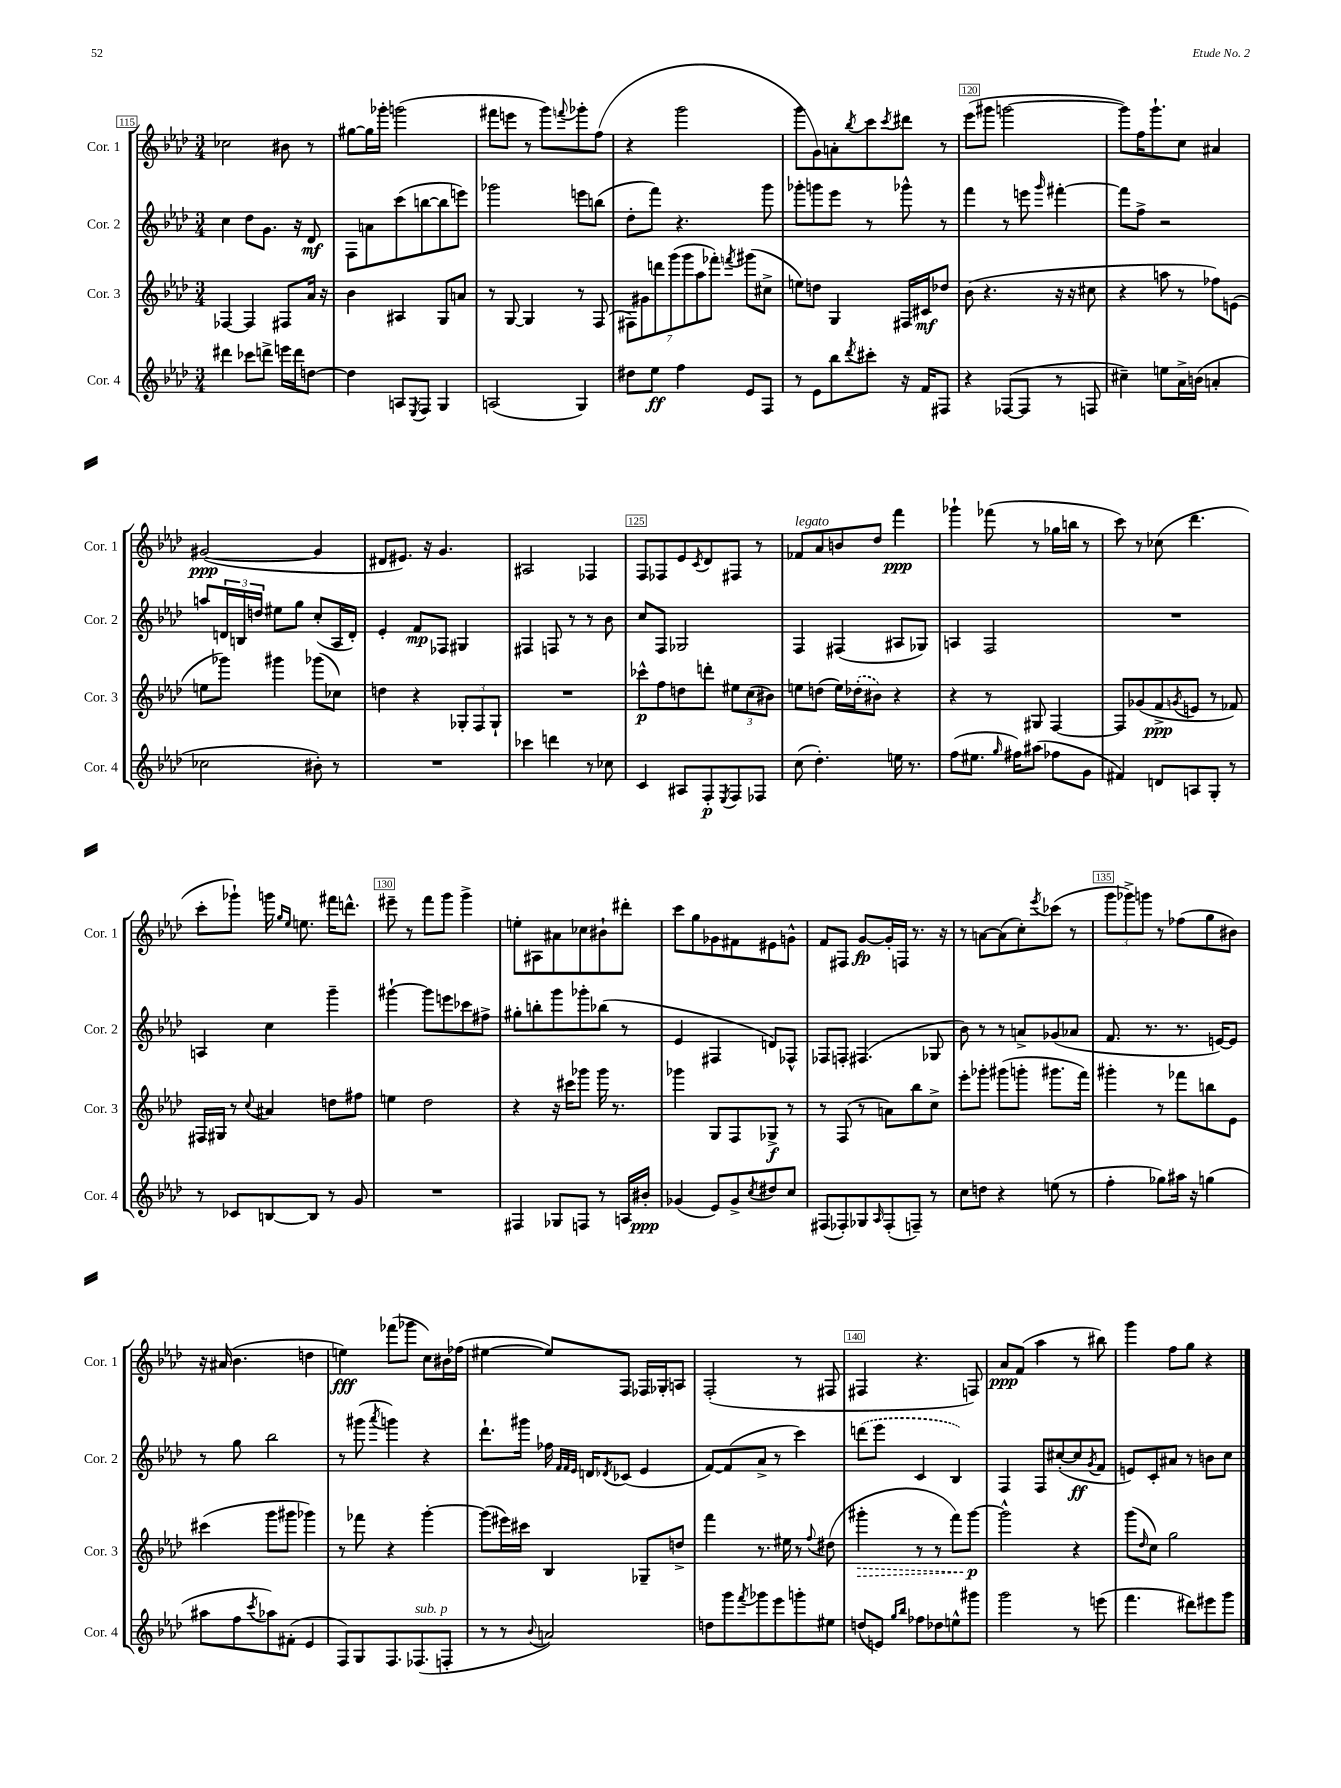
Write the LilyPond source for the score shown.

<<
\new StaffGroup <<
\new Staff = "s0" \with { instrumentName = "Cor. 1" shortInstrumentName = "Cor. 1" } {
    \clef treble \key aes \major \numericTimeSignature \time 3/4
    ces''2 bis'8 r8 |
    gis''8~ gis''16 ges'''16-. g'''2( |
    fis'''8 e'''8 r8 g'''8) \appoggiatura { f'''8 } ges'''8-. f''8( |
    r4 g'''2 |
    g'''8 g'8) a'8-. \acciaccatura { bes''8 } c'''8 \acciaccatura { c'''8 } dis'''8 r8 |
    ees'''8( gis'''8 g'''2~ |
    g'''8) f''16 g'''8.-! c''8 ais'4 |
    gis'2~\ppp( gis'4 |
    dis'8 eis'8.) r16 g'4. |
    ais2 fes4 |
    f8 fes8 ees'8 \acciaccatura { c'8 } des'8 fis8 r8 |
    fes'8^\markup { \italic "legato" } aes'8 b'8 des''8 f'''4\ppp |
    ges'''4-! fes'''8( r8 ges''16 b''16 r8 |
    c'''8) r8 ces''8( des'''4. |
    c'''8-. ges'''8-!) g'''16 \grace { g''16 ees''16 } e''8. fis'''16 d'''8.-^ |
    eis'''8-- r8 f'''8 g'''8 g'''4-> |
    e''8-. ais8 ais'8 ces''8 bis'8-! dis'''8-. |
    c'''8 g''8 ges'8 fis'8 eis'8 g'8-^ |
    f'8 fis8 g'8~\fp g'16-. f16 r8. r16 |
    r8 a'8~ a'8( c''8-.) \acciaccatura { ees'''8 } ces'''8( r8 |
    \tuplet 3/2 { g'''8 ges'''8->) g'''8 } r8 fes''8( g''8 bis'8) |
    r16 ais'16( bes'4. d''4 |
    e''4\fff) fes'''8( ges'''8 c''8) bis'16 fes''16( |
    eis''4~ eis''8) f8 fes16 ges16-. a8 |
    f2-.( r8 fis8 |
    fis4 r4. f8) |
    aes'8\ppp f'8( aes''4 r8 bis''8) |
    g'''4 f''8 g''8 r4 \bar "|." |
}
\new Staff = "s1" \with { instrumentName = "Cor. 2" shortInstrumentName = "Cor. 2" } {
    \clef treble \key aes \major \numericTimeSignature \time 3/4
    c''4 des''8 g'8. r16 des'8\mf |
    f8 a'8 c'''8( b''8~ b''8 e'''8) |
    ges'''2 e'''8 b''8( |
    des''8-. f'''8) r4. g'''8 |
    ges'''8-. g'''8 ees'''8 r8 ges'''8-^ r8 |
    f'''4 r8 e'''8 \grace { g'''16 } fis'''4~-. |
    fis'''8 f''8-> r2 |
    a''8 \tuplet 3/2 { d'16 b16 d''16 } eis''8 g''8 c''8-.( aes16 d'16-.) |
    ees'4-. f'8\mp fes8 gis4 |
    fis4 f8 r8 r8 bes'8 |
    c''8 f8 ges2 |
    f4 fis4( ais8 ges8) |
    a4 f2 |
    R2. |
    a4 c''4 g'''4-- |
    gis'''4~-! gis'''8 e'''8 ces'''8 fis''8-> |
    gis''8-. b''8-. g'''8 ges'''8-. bes''8( r8 |
    ees'4 fis4 d'8) fes8-^ |
    fes8 f8-. fis4.( ges8 |
    bes'8) r8 r8 a'8-> ges'8( aes'8 |
    f'8. r8. r8. e'16~) e'8 |
    r8 g''8 bes''2 |
    r8 gis'''8( \acciaccatura { aes'''8 } g'''4) r4 |
    des'''8.-! gis'''16 fes''16 \grace { f'32 f'32 ees'32 } d'16 \acciaccatura { des'8 } ces'8( ees'4 |
    f'8~) f'8( aes'8-> r8 c'''4) |
    \once \slurDashed d'''8( ees'''8 c'4 bes4) |
    f4 f8 cis''8~-.( cis''8\ff \acciaccatura { g'8 } f'8 |
    e'8) c'8-. ais'8 r8 b'8 c''8 \bar "|." |
}
\new Staff = "s2" \with { instrumentName = "Cor. 3" shortInstrumentName = "Cor. 3" } {
    \clef treble \key aes \major \numericTimeSignature \time 3/4
    fes4~ fes4 fis8 aes'16 r16 |
    bes'4 ais4 g8 a'8 |
    r8 g8~ g4 r8 f8( |
    \tuplet 7/4 { fis8) gis'8 d'''8 g'''8( g'''8 aes''8 fes'''8-.) } \acciaccatura { f'''8 } gis'''8( cis''8-> |
    e''8) d''8 g4 fis16 cis'16\mf des''8 |
    bes'8( r4. r16 r16 cis''8 |
    r4 a''8 r8 fes''8) e'8( |
    e''8 ges'''8) gis'''4 ges'''8( ces''8) |
    d''4 r4 \tuplet 3/2 { ges8-. f8 ges8-! } |
    R2. |
    ces'''8-^\p f''8 d''8 d'''8-. \tuplet 3/2 { eis''8 c''8( bis'8) } |
    e''8 d''8( e''16) \once \slurDashed des''16-.( bis'8) r4 |
    r4 r8 gis8 f4~ |
    f8 ges'8( f'8->\ppp \acciaccatura { g'8 } e'8 r8 fes'8) |
    fis16 gis16 r8 \appoggiatura { c''8 } ais'4 d''8 fis''8 |
    e''4 des''2 |
    r4 r16 cis'''16 ges'''8 ges'''16 r8. |
    ges'''4 g8 f8 ges8->\f r8 |
    r8 f8( r8 a'8) bes''8 c''8-> |
    ees'''8-. ges'''8-. gis'''8( g'''8-. gis'''8. f'''16) |
    gis'''4-. r8 fes'''8 b''8 ees'8 |
    cis'''4( g'''8 gis'''8 ges'''4) |
    r8 fes'''8 r4 g'''4~-. |
    g'''8( eis'''16) cis'''16 bes4 ges8-- d''8-> |
    f'''4 r8. eis''16 r8 \appoggiatura { f''8 } dis''8( |
    \once \override Hairpin.style = #'dashed-line gis'''4-.\> r8 r8 f'''8) gis'''8~\p\! |
    gis'''2-^ r4 |
    g'''8( \grace { des''16 } c''8) g''2 \bar "|." |
}
\new Staff = "s3" \with { instrumentName = "Cor. 4" shortInstrumentName = "Cor. 4" } {
    \clef treble \key aes \major \numericTimeSignature \time 3/4
    dis'''4 ces'''8 d'''8-> e'''16 d'''16 d''8~ |
    d''4 a8 \acciaccatura { ees8 } f8 g4 |
    a2( g4) |
    dis''8 ees''8\ff f''4 ees'8 f8 |
    r8 ees'8 bes''8 \acciaccatura { des'''8 } cis'''8-. r16 f'16 fis8 |
    r4 fes8~( fes8 r8 f8 |
    cis''4--) e''8 aes'16-> b'16( a'4-. |
    ces''2 bis'8-.) r8 |
    R2. |
    ces'''4 d'''4 r8 ces''8 |
    c'4 ais8 f8-.\p \acciaccatura { ees8 } f8 fes8 |
    c''8( des''4.-.) e''16 r8. |
    f''8( eis''8. \grace { g''16 } fis''16) ais''8( fes''8 g'8 |
    fis'4) d'8 a8 g8-. r8 |
    r8 ces'8 b8~ b8 r8 g'8 |
    R2. |
    fis4 ges8 f8 r8 a16 bis'16-.\ppp |
    ges'4( ees'8) ges'8-> \acciaccatura { c''8 } dis''8 c''8 |
    fis8( fes8-.) ges8 \grace { aes16 } fes8-.( f8--) r8 |
    c''8 d''8 r4 e''8( r8 |
    f''4-. ges''8) ais''16 r16 g''4( |
    ais''8 f''8 \acciaccatura { c'''8 } aes''8) fis'8-.( ees'4 |
    f8) g8 f8. fes8.^\markup { \italic "sub. p" }( f8-. |
    r8 r8 \appoggiatura { bes'8 } a'2) |
    d''8 g'''8 \acciaccatura { f'''8 } ges'''8 ees'''8 g'''8-. eis''8 |
    d''8( e'8) \grace { g''16 bes''16 } fes''8 des''8 e''8-^ gis'''8 |
    g'''2 r8 e'''8( |
    f'''4. dis'''8) eis'''8 g'''8 \bar "|." |
}
>>
>>
\layout { \context { \Score currentBarNumber = #115 \override BarNumber.break-visibility = ##(#f #t #t) barNumberVisibility = #(every-nth-bar-number-visible 5) \override BarNumber.stencil = #(make-stencil-boxer 0.1 0.3 ly:text-interface::print) } }
